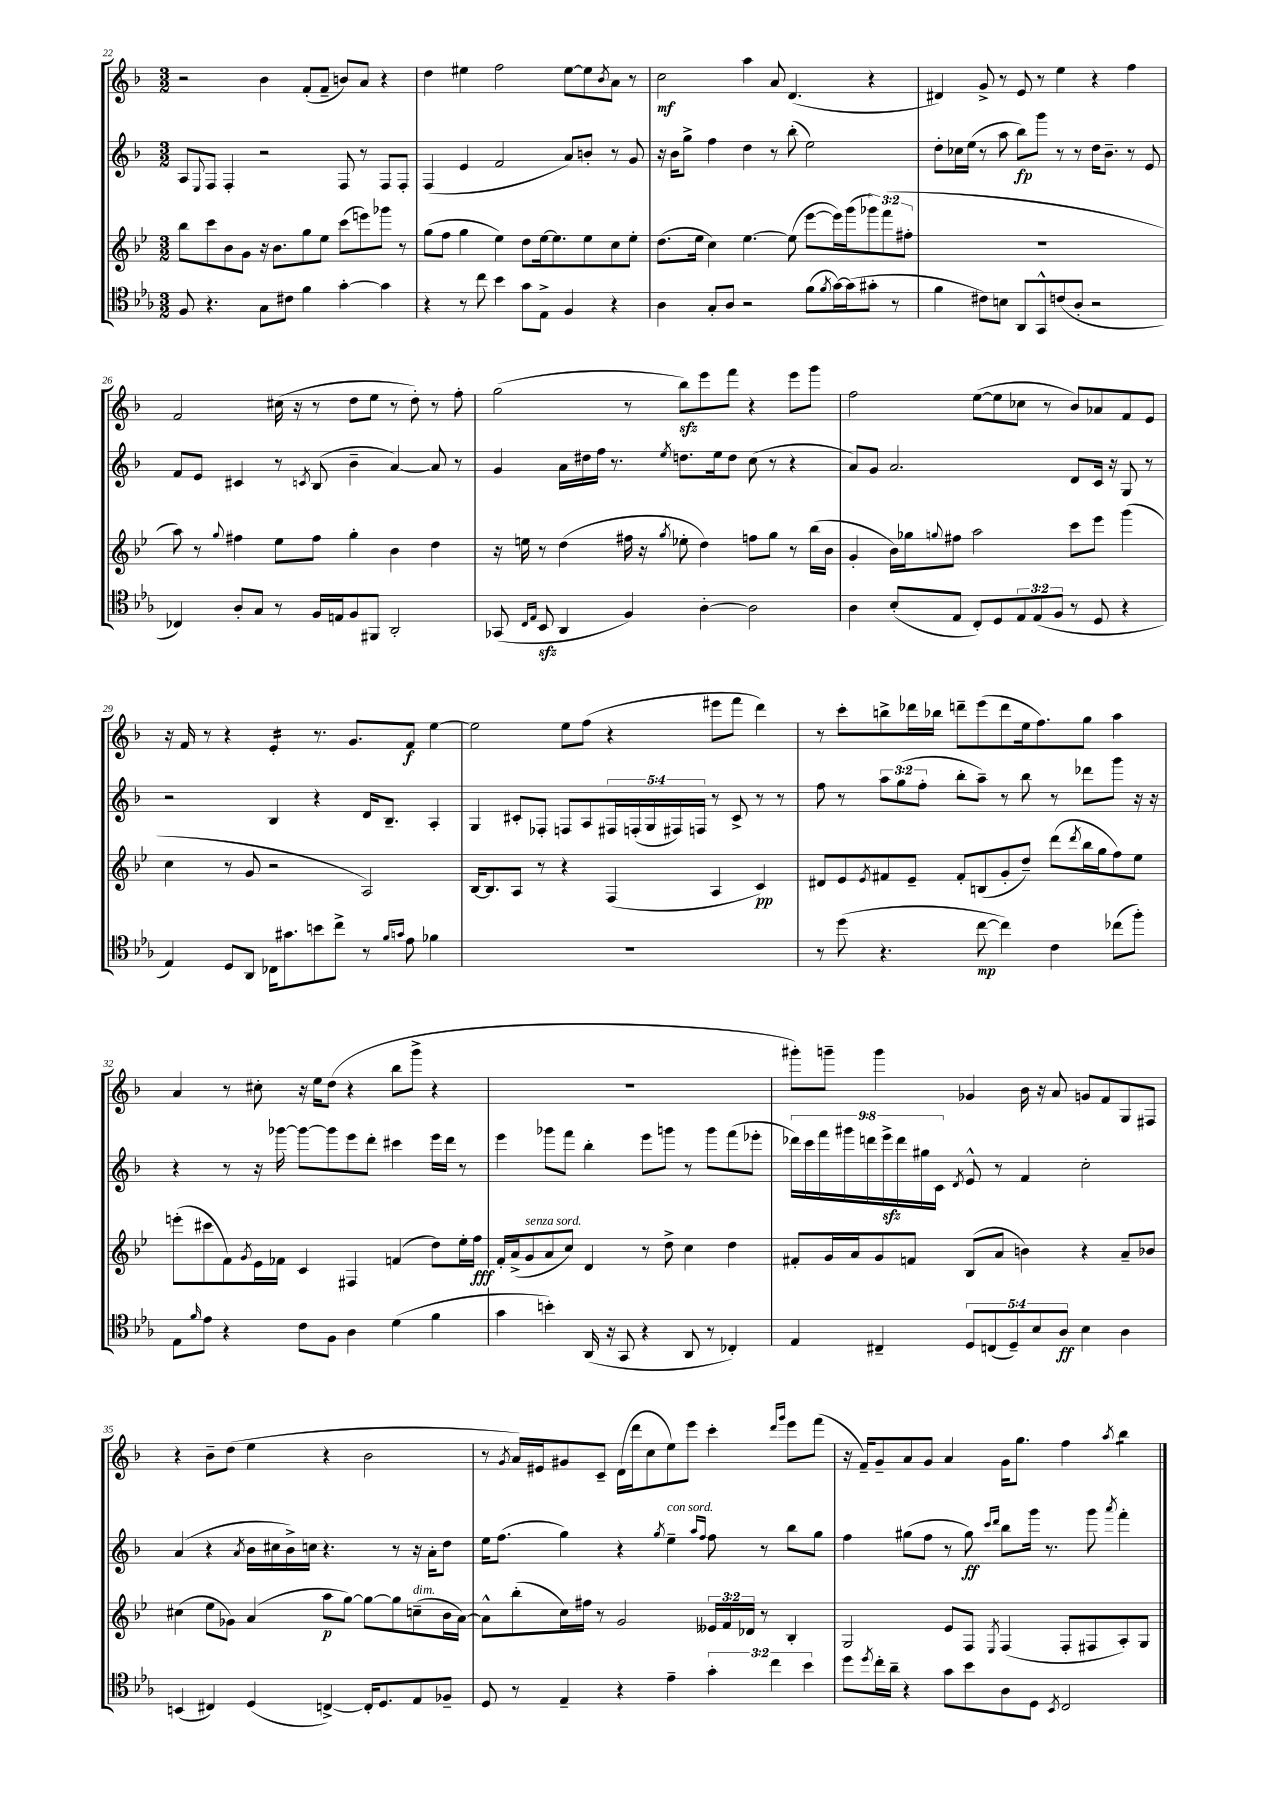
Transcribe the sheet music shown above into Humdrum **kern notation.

**kern	**kern	**kern	**kern
*staff4	*staff3	*staff2	*staff1
*clefC4	*clefG2	*clefG2	*clefG2
*k[b-e-a-]	*k[b-e-]	*k[b-]	*k[b-]
*M3/2	*M3/2	*M3/2	*M3/2
8F	8bb-	8A	2r
.	.	8qqE	.
4.r	8ccc	8F	.
.	8b-	4F'	.
.	8g	.	.
8G	16r	2r	4b-
.	8.b-	.	.
8c#	.	.	.
4f	8gg	.	(8f'
.	8ee-	.	8f~
[4g'	(8ccc	8F	8b)
.	8eee)	8r	8a
4g]	8ggg-	8F	4r
.	8r	8F'	.
=	=	=	=
4r	(8gg	(4F	4dd
.	8ff	.	.
8r	4gg	4e	4ee#
8cc	.	.	.
4b-	4ee-)	2f	2ff
8g	8dd	.	.
8E-^	[16ee-	.	.
.	8.ee-]	.	.
4F	.	8a)	[8ee#
.	8ee-	8b'	8ee#]
.	.	.	8qb-
4r	8cc	8r	8a
.	8ee-'	8g	8r
=	=	=	=
4A-	(8.dd	16r	2cc
.	.	16b-	.
.	.	8gg^	.
.	16ee-	.	.
8G'	4cc)	4ff	.
8A-	.	.	.
2r	[4.ee-	4dd	4aa
.	.	8r	8a
.	(8ee-]	(8bb-'	(4.d
(8f	[8eee-	2ee)	.
8qf	.	.	.
[16g)	16eee-])	.	.
(16g]	(16ggg	.	.
8g#'	12ggg-)	.	4r
.	(12fff	.	.
8r	.	.	.
.	12ff#'	.	.
=	=	=	=
4f	1.r	8dd'	4d#)
.	.	16cc-	.
.	.	(16ee	.
8c#)	.	8r	8g^
8B	.	8aa	8r
8AA-	.	8bb-)	8e
8GG^^	.	8ggg	8r
(8c	.	8r	4ee
8A-'	.	8r	.
2r	.	16dd	4r
.	.	8.b-~	.
.	.	8r	4ff
.	.	8e	.
=	=	=	=
4C-)	8aa)	8f	2f
.	8r	8e	.
.	8qqgg	.	.
8A-'	4ff#	4c#	.
8G	.	.	.
8r	8ee-	8r	(16cc#
.	.	.	16r
.	.	8qc	.
16F	8ff#	(8B-	8r
16E	.	.	.
8F	4gg'	4b-~	8dd
8FF#	.	.	8ee
2AA-'	4b-	[4a)	8r
.	.	.	8dd')
.	4dd	8a]	8r
.	.	8r	8ff'
=	=	=	=
(8GG-	16r	4g	(2gg
.	16ee	.	.
16qqC	.	.	.
16qqE-	.	.	.
8BB-	8r	.	.
4AA-	(4dd	16a	.
.	.	16dd#	.
.	.	16ff	.
.	.	8.r	.
4F)	16ff#	.	8r
.	16r	.	.
.	8qgg	8qee	.
.	8ee-'	8.dd	8bb-)
[4A-'	4dd)	.	8eee
.	.	16ee	.
.	.	8dd	8fff
2A-]	8ff	(8cc	4r
.	8gg	8r	.
.	8r	4r	8eee
.	(16bb-	.	8ggg
.	16b-	.	.
=	=	=	=
4A-	4g'	8a)	2ff
.	.	8g	.
(8B-'	16b-)	2.a	.
.	16gg-	.	.
.	8qqgg	.	.
8E-	8ff#	.	.
8C')	2aa	.	([8ee
8D	.	.	8ee]
12E-	.	.	8cc-
(12E-	.	.	.
.	.	.	8r
12F	.	.	.
8r	8ccc	8d	8b-)
8D	8eee-	16c	8a-
.	.	16r	.
4r	(4ggg	8G	8f
.	.	8r	8e
=	=	=	=
4E-)	4cc	2r	16r
.	.	.	16f
.	.	.	8r
8D	8r	.	4r
8AA-	8g	.	.
16C-	2r	4B-	4e'
8.g#	.	.	.
8b	.	4r	8.r
8cc^	.	.	.
.	.	.	8.g
8r	2A)	16d	.
.	.	8.B-~	.
16qqf	.	.	.
16qqg	.	.	.
8e-	.	.	8f
4f-	.	4A'	[4ee
=	=	=	=
1.r	[16B-	4G	2ee]
.	8.B-]	.	.
.	8A	8c#'	.
.	8r	8F-'	.
.	4r	8F	8ee
.	.	8A	(8ff
.	(4F	20F#	4r
.	.	(20F'	.
.	.	20G	.
.	.	20F#)	.
.	.	20F	.
.	4A	8r	8eee#
.	.	8c#^	8fff
.	4c)	8r	4ddd)
.	.	8r	.
=	=	=	=
8r	8d#	8ff	8r
(8dd	8e-	8r	8ccc'
.	8qe-	.	.
4.r	8f#	12aa	8bb^
.	.	(12gg	.
.	8e-~	.	16ddd-
.	.	12ff'	.
.	.	.	16bb-
.	8f#'	8bb-'	8ddd~
[8cc	(8B	8aa~)	(8eee
4cc])	8g'	8r	8ddd
.	8dd~)	8bb-	16ee
.	.	.	8.ff)
4c	(8ddd	8r	.
.	8qddd	.	.
.	16bb-	8ddd-	8gg
.	16gg	.	.
(8cc-	8ff)	8ggg	4aa
8ff')	8ee-	16r	.
.	.	16r	.
=	=	=	=
8E-	(8eee'	4r	4a
16qqf	.	.	.
8e-	8ccc#	.	.
4r	8f)	8r	8r
.	8qg	.	.
.	16e-	16r	8cc#'
.	16f-	[16ggg-	.
8c	4c	8ggg-_	16r
.	.	.	16ee
8F	.	8ggg-]	(8dd
4A-	4F#	8eee	4r
.	.	8ddd'	.
(4d	(4f	4ccc#	8bb-
.	.	.	8ggg^
4f	8dd)	16eee	4r
.	.	16ddd	.
.	16ee-'	8r	.
.	16ff	.	.
=	=	=	=
4g	16f'	4eee	1.r
.	(16a^	.	.
.	8g	.	.
4b')	8a	8ggg-	.
.	8cc)	8fff	.
(16AA-	4d	4bb-'	.
16r	.	.	.
8GG	.	.	.
4r	8r	8eee	.
.	8dd^	8ggg	.
8AA-	4cc	8r	.
8r	.	8ggg	.
4C-')	4dd	(8fff	.
.	.	8eee-'	.
=	=	=	=
4E-	8f#'	18ddd-)	8ggg#')
.	.	18ccc	.
.	.	18fff	.
.	16g	.	8ggg~
.	.	18ggg#	.
.	16a	.	.
.	.	18ddd	.
4C#~	8g	.	4ggg
.	.	18eee^	.
.	.	18ddd	.
.	8f	.	.
.	.	18gg#	.
.	.	18c	.
.	.	8qd	.
10D	(8B-	8e^^	4g-
(10C	.	.	.
.	8a	8r	.
10D~)	.	.	.
.	4b)	4f	16b-
10B-	.	.	.
.	.	.	16r
.	.	.	8a
10A-	.	.	.
4B-	4r	2cc'	8g
.	.	.	8f
4A-	8a~	.	8G
.	8b-	.	8F#
=	=	=	=
(4BB	(4cc#	(4a	4r
4C#)	8ee-	4r	8b-~
.	8g-)	.	(8dd
.	.	8qa	.
(4D	(4a	16b-	4ee
.	.	16cc#	.
.	.	16b-^)	.
.	.	16cc	.
[4C^)	8aa	4.r	4r
.	[8gg)	.	.
16C']	8gg_	.	2b-
8.D	.	.	.
.	8gg]	8r	.
8E-	(8cc~	16r	.
.	.	16a'	.
8F-~	16b-	8dd	.
.	[16a)	.	.
=	=	=	=
8D	8a^^]	16ee	8r
.	.	(8.ff	.
.	.	.	8qg
8r	(8bb-'	.	16a)
.	.	.	16e#
4E-~	16cc)	4gg)	8g#
.	16ff#	.	.
.	8r	.	8c~
4r	2g	4r	(16d
.	.	.	16ddd
.	.	.	8cc
.	.	8qgg	.
4e-~	.	4ee~	8ee)
.	.	.	8eee
.	.	16qqaa	.
.	.	16qqff	.
6g'	24e--	8ff	4ccc'
.	24f	.	.
.	24d-	.	.
.	8r	8r	.
6cc	.	.	.
.	.	.	16qqddd
.	.	.	16qqggg
.	4B-'	8bb-	8eee
6b-	.	.	.
.	.	8gg	(8fff
=	=	=	=
8dd	2G	4ff	16r
.	.	.	16f~)
8qdd	.	.	.
16cc'	.	.	8g~
16a-~	.	.	.
4r	.	(8gg#	8a
.	.	8ff	8g
8g	8e-	8r	4a
8b-	8F	8gg#)	.
.	.	16qqccc	.
.	8qE-	16qqddd	.
8A-	(4F	8bb-	16g
.	.	.	8.gg
8D	.	16ggg	.
.	.	8.r	.
8qBB-	.	.	.
2C	8F'	.	4ff
.	8F#	8ggg	.
.	.	8qaaa	8qaa
.	8A')	4fff'	4bb-
.	8G	.	.
==	==	==	==
*-	*-	*-	*-
